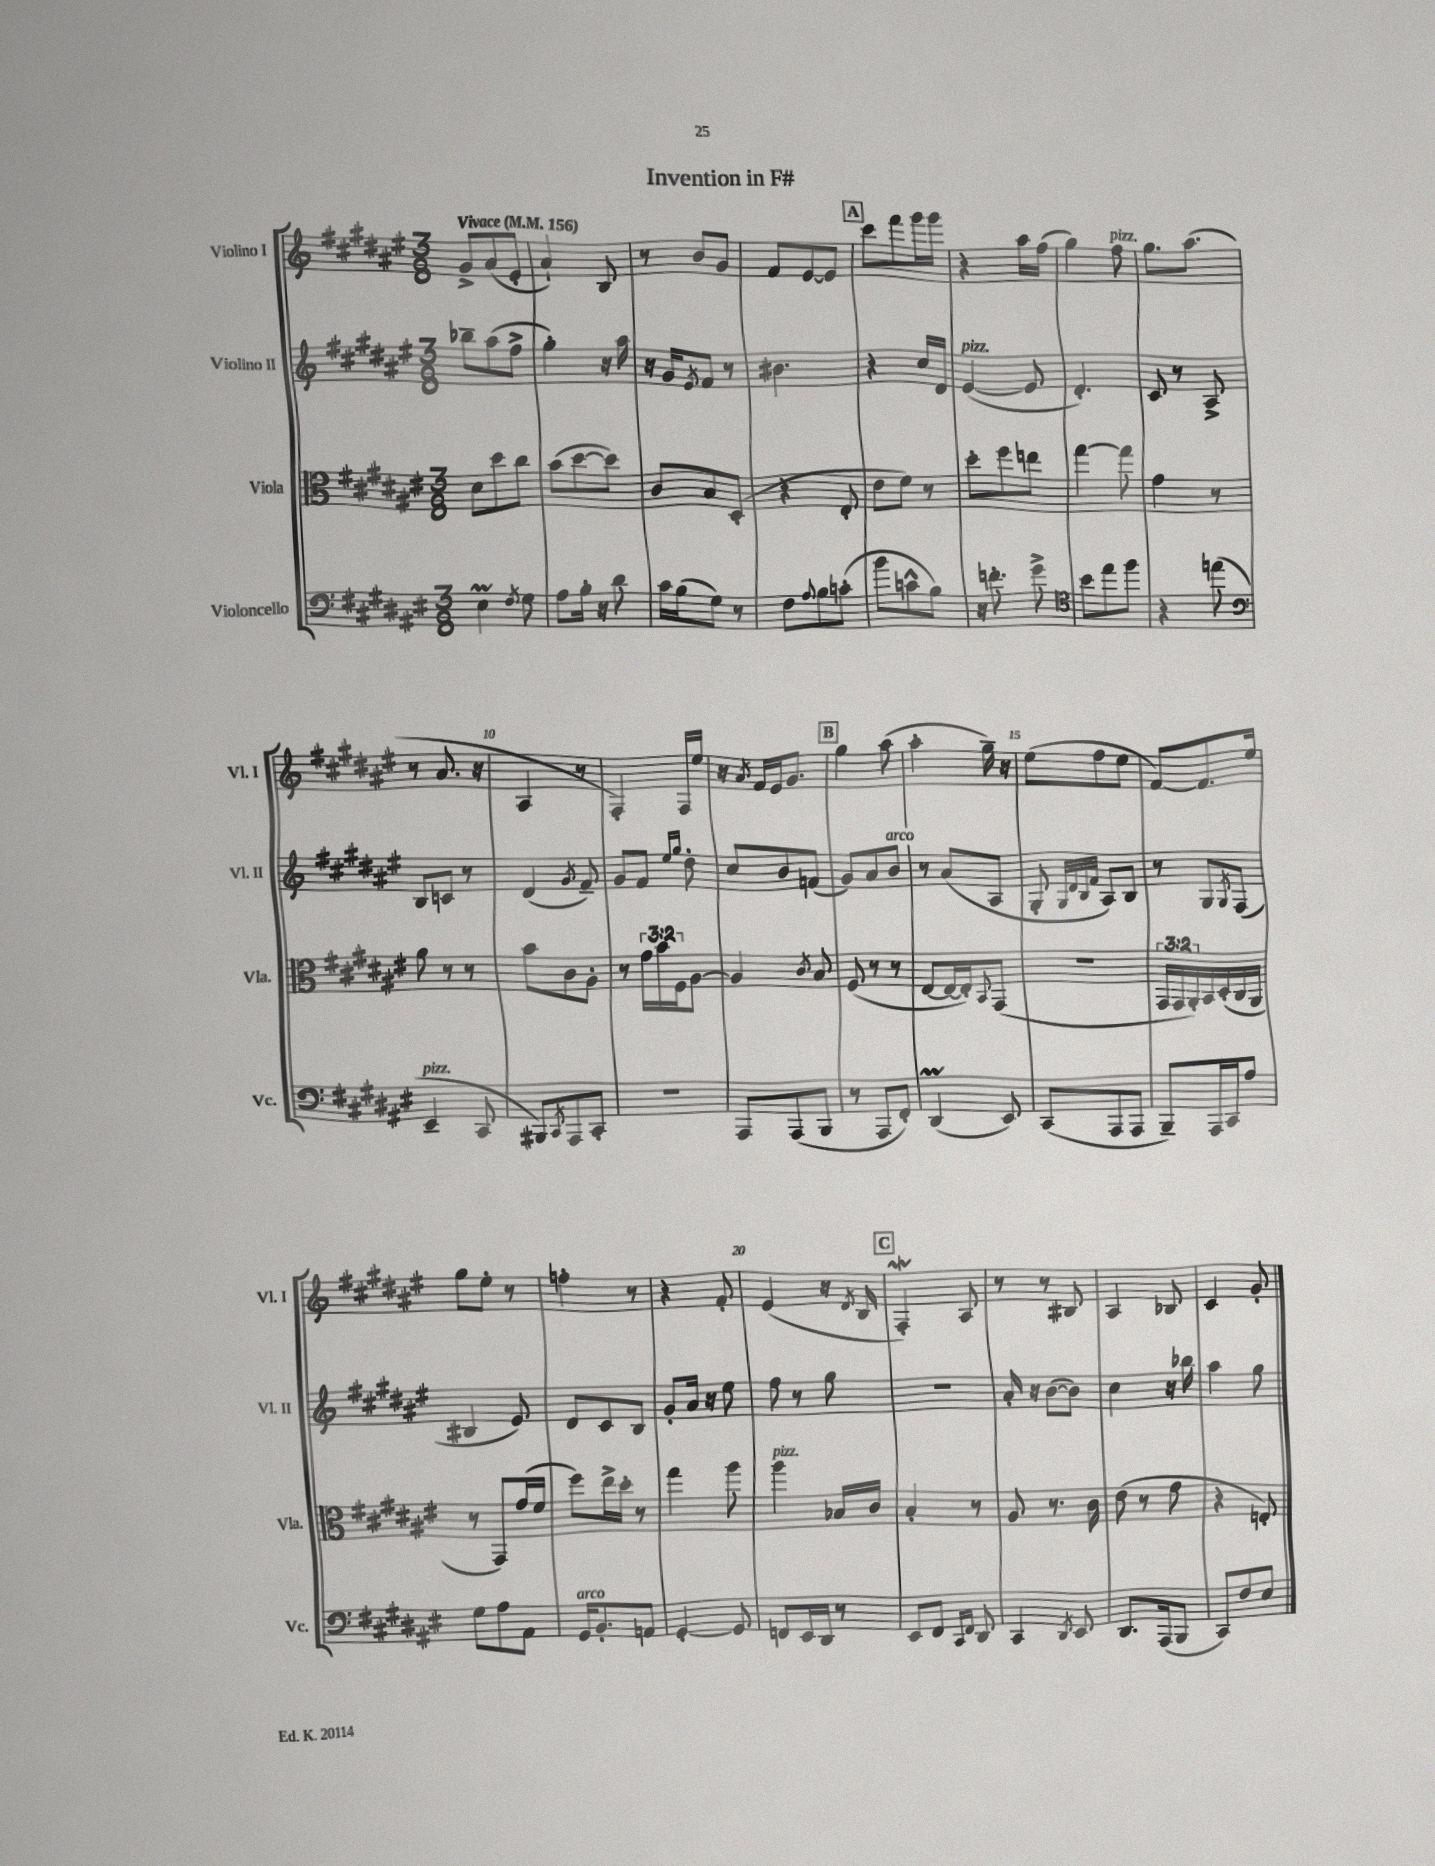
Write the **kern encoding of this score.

**kern	**kern	**kern	**kern
*part4	*part3	*part2	*part1
*staff4	*staff3	*staff2	*staff1
*I"Violoncello	*I"Viola	*I"Violino II	*I"Violino I
*I'Vc.	*I'Vla.	*I'Vl. II	*I'Vl. I
*clefF4	*clefC3	*clefG2	*clefG2
*k[f#c#g#d#a#e#]	*k[f#c#g#d#a#e#]	*k[f#c#g#d#a#e#]	*k[f#c#g#d#a#e#]
*M3/8	*M3/8	*M3/8	*M3/8
*MM156	*MM156	*MM156	*MM156
=1	=1	=1	=1
!	!	!	!LO:TX:a:B:t=Vivace
4E#m\	8d#\L	8bb-X~\L	8g#^/L
.	8dd#\	(8aa#\	(8a#/
8qF#/	.	.	.
8G#\	8cc#\J	8ff#^\J	8e#'/J
=2	=2	=2	=2
8A#\L	(8b\L	4gg#'\)	4a#`/)
16B'\Jk	[8dd#\	.	.
16r	.	.	.
8d#\	8dd#\J])	16r	8B/
.	.	16aa#\	.
=3	=3	=3	=3
16c#\LL	8c#/L	16r	8r
(16B\J	.	16g#/KL	.
.	.	8qe#/	.
8G#\J)	8B/	8f#/J	8b/L
8r	(8D#'/J	8r	8g#/J
=4	=4	=4	=4
8F#\L	4r	4.b#X\	8f#/L
8qqA#/	.	.	.
8B\	.	.	[8e#/
(8cn'\J	8E#'/	.	8e#/J]
!!LO:REH:place=s1:t=A
=5	=5	=5	=5
8b\L	8e#\L	4r	8ccc#\L
8cn^^\	8f#\J)	.	8fff#\
8B\J)	8r	16cc#/LL	16ggg#\L
.	.	16d#/JJ	16ggg#\JJ
=6	=6	=6	=6
!	!	!LO:TX:a:i:t=pizz.	!
16r	8dd#'\L	([4e#/	4r
8.fn'\	.	.	.
.	8ff#\	.	.
8g#^\	8een\J	8e#/]	16aa#\LL
.	.	.	(16ff#\JJ
=7	=7	=7	=7
*clefC4	*	*	*
8b\L	[4gg#\	4.d#'/)	4gg#\)
8ee#\	.	.	.
!	!	!	!LO:TX:a:i:t=pizz.
8ff#\J	8gg#\]	.	8ff#\
=8	=8	=8	=8
4r	4g#\	8c#/	8.gg#\L
.	.	8r	.
.	.	.	(8.aa#\J
(8een\	8r	8A#^/	.
!!LO:LB:g=z
=9	=9	=9	=9
*clefF4	*	*	*
!LO:TX:a:i:t=pizz.	!	!	!
4EE#~/	8a#\	8B/L	8r
.	8r	8cn/J	8.a#/
8CC#/	8r	8r	.
.	.	.	16r
=10	=10	=10	=10
8BBB#X/L)	8b\L	(4d#/	4A#/
8qCC#/	.	.	.
8AAA#/	8c#\	.	.
.	.	8qg#/	.
8CC#'/J	8A#'\J	8f#~/)	8r
=11	=11	=11	=11
4.r	8r	8g#/L	4F#'/)
.	24g#\LL	8f#/J	.
.	24b\	.	.
.	24F#\J	.	.
.	.	16qqee#/LL	.
.	.	16qqgg#/JJ	.
.	[8A#\J	8dd#'\	16F#/LL
.	.	.	16ee#/JJ
=12	=12	=12	=12
8AAA#/L	4A#/]	8cc#/L	16r
.	.	.	8qa#/
.	.	.	16f#/LL
(8AAA#/	.	8b/	16e#/J
.	.	.	8.g#/J
.	8qc#/	.	.
8BBB/J	8B/	(8fn/J	.
!!LO:REH:place=s1:t=B
=13	=13	=13	=13
8r	(8F#/	8g#/L)	4gg#\
8AAA#/L	8r	8a#/	.
!	!	!LO:TX:a:i:t=arco	!
8FF#'/J)	8r	8b/J	(8aa#\
=14	=14	=14	=14
(4DD#M/	[8E#/L	8r	4aa#'\
.	16E#/L_	(8a#/L	.
.	16E#'/J])	.	.
.	8qqBB/	.	.
8EE#/)	(8GG#/J	8A#/J	16gg#~\)
.	.	.	16r
=15	=15	=15	=15
(8CC#/L	4.r	8G#'/	(8ee#\L
.	.	32qqG#/LLL	.
.	.	32qqd#/	.
.	.	32qqB/	.
.	.	32qqf#/JJJ	.
8AAA#/	.	8A#/L)	8ff#\
8AAA#/J	.	8B/J	8ee#\J
=16	=16	=16	=16
8BBB~/L)	24GG#/LL	8r	[8f#/L)
.	24GG#/	.	.
.	24AA#'/)	.	.
16AAA#/L	16BB/	8G#/L	8.f#/]
16CC#/J	(16D#'/	.	.
.	.	8qG#/	.
8A#/J	16C#/	(8F#/J	.
.	16AA#/JJ	.	16ee#/Jk
!!LO:LB:g=z
=17	=17	=17	=17
8G#\L	8r	4B#X/	8gg#\L
8A#\	8GG#/L)	.	8ee#'\J
8AA#\J	(16g#/L	8e#/)	8r
.	16f#/JJ	.	.
=18	=18	=18	=18
!LO:TX:a:i:t=arco	!	!	!
16GG#/KL	8ff#\L)	8d#/L	4ffn'\
8.BB'/	.	.	.
.	16ee#^\L	8c#/	.
.	16dd#'\JJ	.	.
8AAn/J	8r	8B/J	8r
=19	=19	=19	=19
[4GG#'/	4gg#\	8g#'/L	4r
.	.	16a#/Jk	.
.	.	16r	.
8GG#/]	8aa#\	8ee#\	8f#'/
=20	=20	=20	=20
!	!LO:TX:a:i:t=pizz.	!	!
8FFn/L	4aa#\	8ff#\	(4e#/
16EE#/L	.	8r	.
16DD#/JJ	.	.	.
8r	16B-X/LL	8gg#\	16r
.	.	.	8qd#/
.	16c#/JJ	.	16B/
!!LO:REH:place=s1:t=C
=21	=21	=21	=21
8EE#/L	4B'/	4.r	4F#w'/)
8FF#/J	.	.	.
16qqCC#/LL	.	.	.
16qqFF#/JJ	.	.	.
8DD#/	8r	.	8A#/
=22	=22	=22	=22
4CC#/	8A#/	16a#'/	8r
.	.	16r	.
.	8.r	([8b\L	8r
8qDD#/	.	.	.
8EE#/	.	8b\J])	8B#X/
.	16c#\	.	.
=23	=23	=23	=23
8.DD#/L	(8e#\	4cc#\	4A#/
.	8r	.	.
(16AAA#/k	.	.	.
8BBB/J	8g#\	16r	8B-X/
.	.	16bb-X\	.
=24	=24	=24	=24
8CC#/L)	4r	4aa#\	4c#/
8F#/	.	.	.
8E#/J	8En'/)	8gg#\	8g#'/
==	==	==	==
*-	*-	*-	*-
